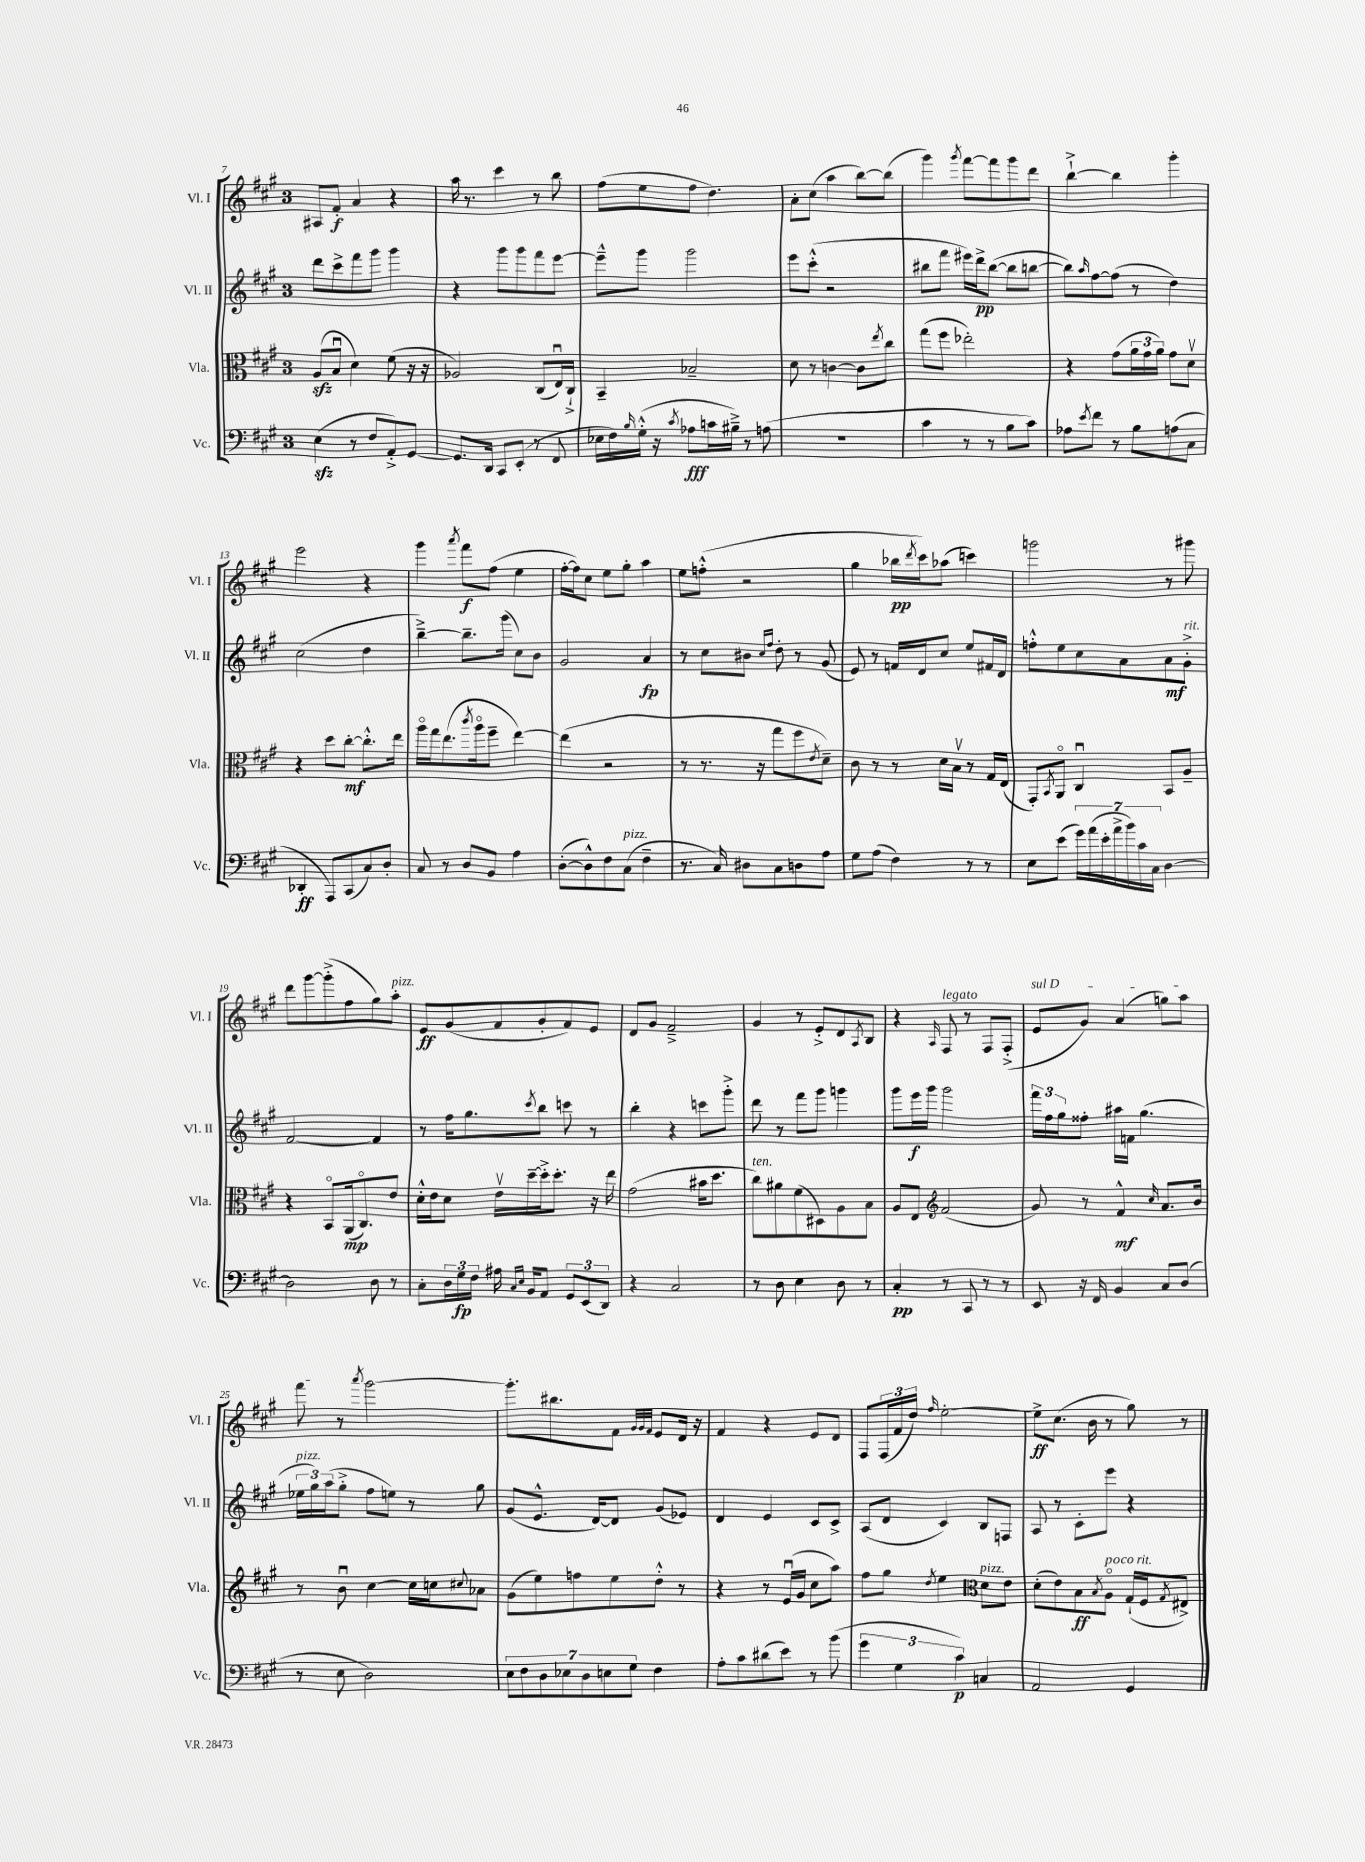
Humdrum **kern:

**kern	**kern	**kern	**kern
*staff4	*staff3	*staff2	*staff1
*clefF4	*clefC3	*clefG2	*clefG2
*k[f#c#g#]	*k[f#c#g#]	*k[f#c#g#]	*k[f#c#g#]
*M3/4	*M3/4	*M3/4	*M3/4
(4E	(8A	8ddd	8A#
.	8Bu	8ccc#^	8f#'
8r	4d)	8fff#	4a
8F#	.	8ggg#	.
8AA'^)	(8f#	4ggg#	4r
[8GG#	16r	.	.
.	16r	.	.
=	=	=	=
8.GG#]	2A-)	4r	16aa
.	.	.	8.r
16DD	.	.	.
8CC#	.	8ggg#	4ccc#
(8EE'	.	8ggg#	.
8r	(8C#	8fff#	8r
8FF#	16Eu)	[8eee	8bb
.	16C#`^	.	.
=	=	=	=
16E-	4BB~	8eee~^^]	(8ff#
16F#)	.	.	.
16qqB	.	.	.
(16G#'^^	.	8ggg#	8ee
16r	.	.	.
8qc#	.	.	.
8A-	2B-~	2ggg#	8ff#
16c	.	.	4.dd)
16B#~^)	.	.	.
8r	.	.	.
(8A	.	.	.
=	=	=	=
2.r	8d	8eee	8a'
.	8r	(8ccc#'^^	(8cc#
.	[4c	2r	4aa
.	8c]	.	[8bb)
.	8qee	.	.
.	8cc#	.	(8bb]
=	=	=	=
4c#	(8gg#	8bb#	4ggg#)
.	8ff#	8fff#	.
.	.	.	8qggg#
8r	2ee-')	16eee#)	[8fff#
.	.	16ddd^	.
8r	.	([8bb#	8fff#]
8B	.	8bb#]	8ggg#
8c#)	.	[8bb	8ddd
=	=	=	=
8A-	4r	8bb])	[4bb`^
8qe	.	16qqaa	.
8f#	.	[8ff#	.
8r	(8g#	(8ff#]	4bb]
8B	24a	8r	.
.	24g#	.	.
.	24a)	.	.
(8A	8g#	4dd)	4ggg#'
8C#	8dv	.	.
=	=	=	=
4DD-'	4r	(2cc#	2eee
8AAA)	8dd	.	.
(8CC#	[8cc#'	.	.
8C#)	8.cc#'^^]	4dd	4r
8D'	.	.	.
.	16ee	.	.
=	=	=	=
8C#	16aao	[4bb~^)	4ggg#
.	16gg#	.	.
8r	(8.ee	.	.
.	.	.	8qaaa
8D	.	8.bb~]	8fff#
.	8qccc#	.	.
.	16aao	.	.
8BB	8ff#~	.	(8ff#
.	.	(16ggg#	.
4A	[4ee)	8cc#)	4ee
.	.	8b	.
=	=	=	=
([8D'	(4ee]	2g#	[16ff#'
.	.	.	16ff#])
8D^^])	.	.	8cc#
8F#	2r	.	8ee
(8C#	.	.	8gg#'
4F#~	.	4a	4aa
=	=	=	=
8.r	8r	8r	8ee
.	8.r	8cc#	(8ff'^^
16C#)	.	.	.
8D#	.	8b#	2r
.	16r	.	.
.	.	16qqcc#	.
.	.	16qqff#	.
8C#	8gg#	8dd'	.
8D	8ff#	8r	.
.	8qe	.	.
8A	8d~)	(8g#	.
=	=	=	=
8G#	8c#	8e)	4gg#
(8A	8r	8r	.
4F#)	8r	16f	16bb-
.	.	.	8qddd
.	.	16d	16ccc#)
.	16d	8cc#	(8aa-
.	16Bv	.	.
8r	8r	8ee	4ccc)
8r	16G#	16f#	.
.	(16E	16d	.
=	=	=	=
8E	8GG#')	8ff'^^	2ggg
.	8qBB	.	.
(8e	8AAo	8ee	.
28g#)	4C#u	8cc#	.
(28a	.	.	.
28e'	.	.	.
28a^	.	.	.
.	.	8a	.
28b)	.	.	.
28c#	.	.	.
28C#	.	.	.
[4D	8BB	8a	8r
.	8A~	8g#'^	8ggg#
=	=	=	=
2D]	4r	[2f#	8ddd
.	.	.	[8ggg#
.	8BBo	.	(8ggg#'^]
.	(16AA	.	8ff#
.	8.C#o)	.	.
8D	.	4f#]	8gg#)
8r	8e	.	8aa'
=	=	=	=
8C#'	16d'^^	8r	8e
.	16e	.	.
24D	8d	16ff#	(8g#
24G#	.	.	.
.	.	8.gg#	.
24F#	.	.	.
16A#	16ev	.	8f#
16qqC#	.	.	.
16qqE	.	.	.
16BB	[16dd~	.	.
.	.	8qccc#	.
8AA	16dd'^]	8bb	8g#'
.	8.dd'	.	.
12GG#	.	8ccc	8f#)
(12EE	.	.	.
.	16r	8r	8e
12DD)	.	.	.
.	16ee	.	.
=	=	=	=
4r	(2g#	4bb'	8d
.	.	.	8g#
2C#	.	4r	2f#~^
.	16b#	8ccc	.
.	8.dd	.	.
.	.	8ggg#'^	.
=	=	=	=
8r	8cc#)	8ddd	4g#
8D	8a#	8r	.
4E	(8f#	8fff#	8r
.	8D#)	8ggg#	8e'^
8D	8A	4ggg	8d
.	.	.	8qA
8r	8B	.	8B
=	=	=	=
4C#'	8A	8ggg#	4r
.	8E	16eee	.
.	.	16ggg#	.
*	*clefG2	*	*
.	.	.	16qqA
8r	(2f#	2ggg#	8F#
8CC#	.	.	8r
8r	.	.	8F#
8r	.	.	(8F#'^
=	=	=	=
8EE	8g#)	24fff#	8e
.	.	24ff#	.
.	.	24gg#	.
16r	8r	8ff##'	8g#)
16FF#	.	.	.
4BB	4f#^^	16aa#	(4a
.	.	16f	.
.	.	(4.gg#	.
.	16qqcc#	.	.
8C#	8.a	.	8gg)
(8D	.	.	8aa
.	16b	.	.
=	=	=	=
8r	8r	24ee-	8fff#
.	.	24gg#)	.
.	.	(24aa	.
8E	8bu	8gg#'^	8r
.	.	.	8qaaa
2D)	[4cc#	8ff#	[2ggg#
.	.	8ee)	.
.	16cc#]	8r	.
.	16cc	.	.
.	8qqcc#	.	.
.	8a-	8gg#	.
=	=	=	=
14E	(8g#	(8g#	8.ggg#']
14F#	.	.	.
.	8ee)	8.e^^	.
14D	.	.	.
.	.	.	8.bb#
14E-	.	.	.
.	8ff	.	.
14D	.	.	.
.	.	[16d)	.
14E	.	.	.
.	8ee	8d]	8f#
14G#	.	.	.
.	.	.	32qqg#
.	.	.	32qqg#
.	.	.	32qqf#
4F#	8dd'^^	(8g#	8e
.	8r	8e-)	16d
.	.	.	16r
=	=	=	=
8A'	4r	4d	4f#
8c#	.	.	.
(8d#	8r	4e	4r
8e)	(16eu	.	.
.	16g#	.	.
8r	8cc#	8c#	8e
(8b	8aa)	8c#^	8d
=	=	=	=
6g#	8ff#	(8A	8F#
.	8gg#	8d	(24F#
6G#	.	.	24f#
.	.	.	24dd)
.	8qdd	.	16qqff#
.	4ee	4c#)	[2ee'
6c#)	.	.	.
*	*clefC3	*	*
4C	8d	8B	.
.	8e	8F	.
=	=	=	=
2AA	(8d'	8A	8ee^]
.	8e)	8r	(8.cc#
.	8B	8c#'	.
.	.	.	16b
.	8qB	.	.
.	8Ao	8eee	8r
4GG#	(16G#`	4r	8gg#)
.	16F#	.	.
.	8qG#	.	.
.	8E#^)	.	8r
==	==	==	==
*-	*-	*-	*-
